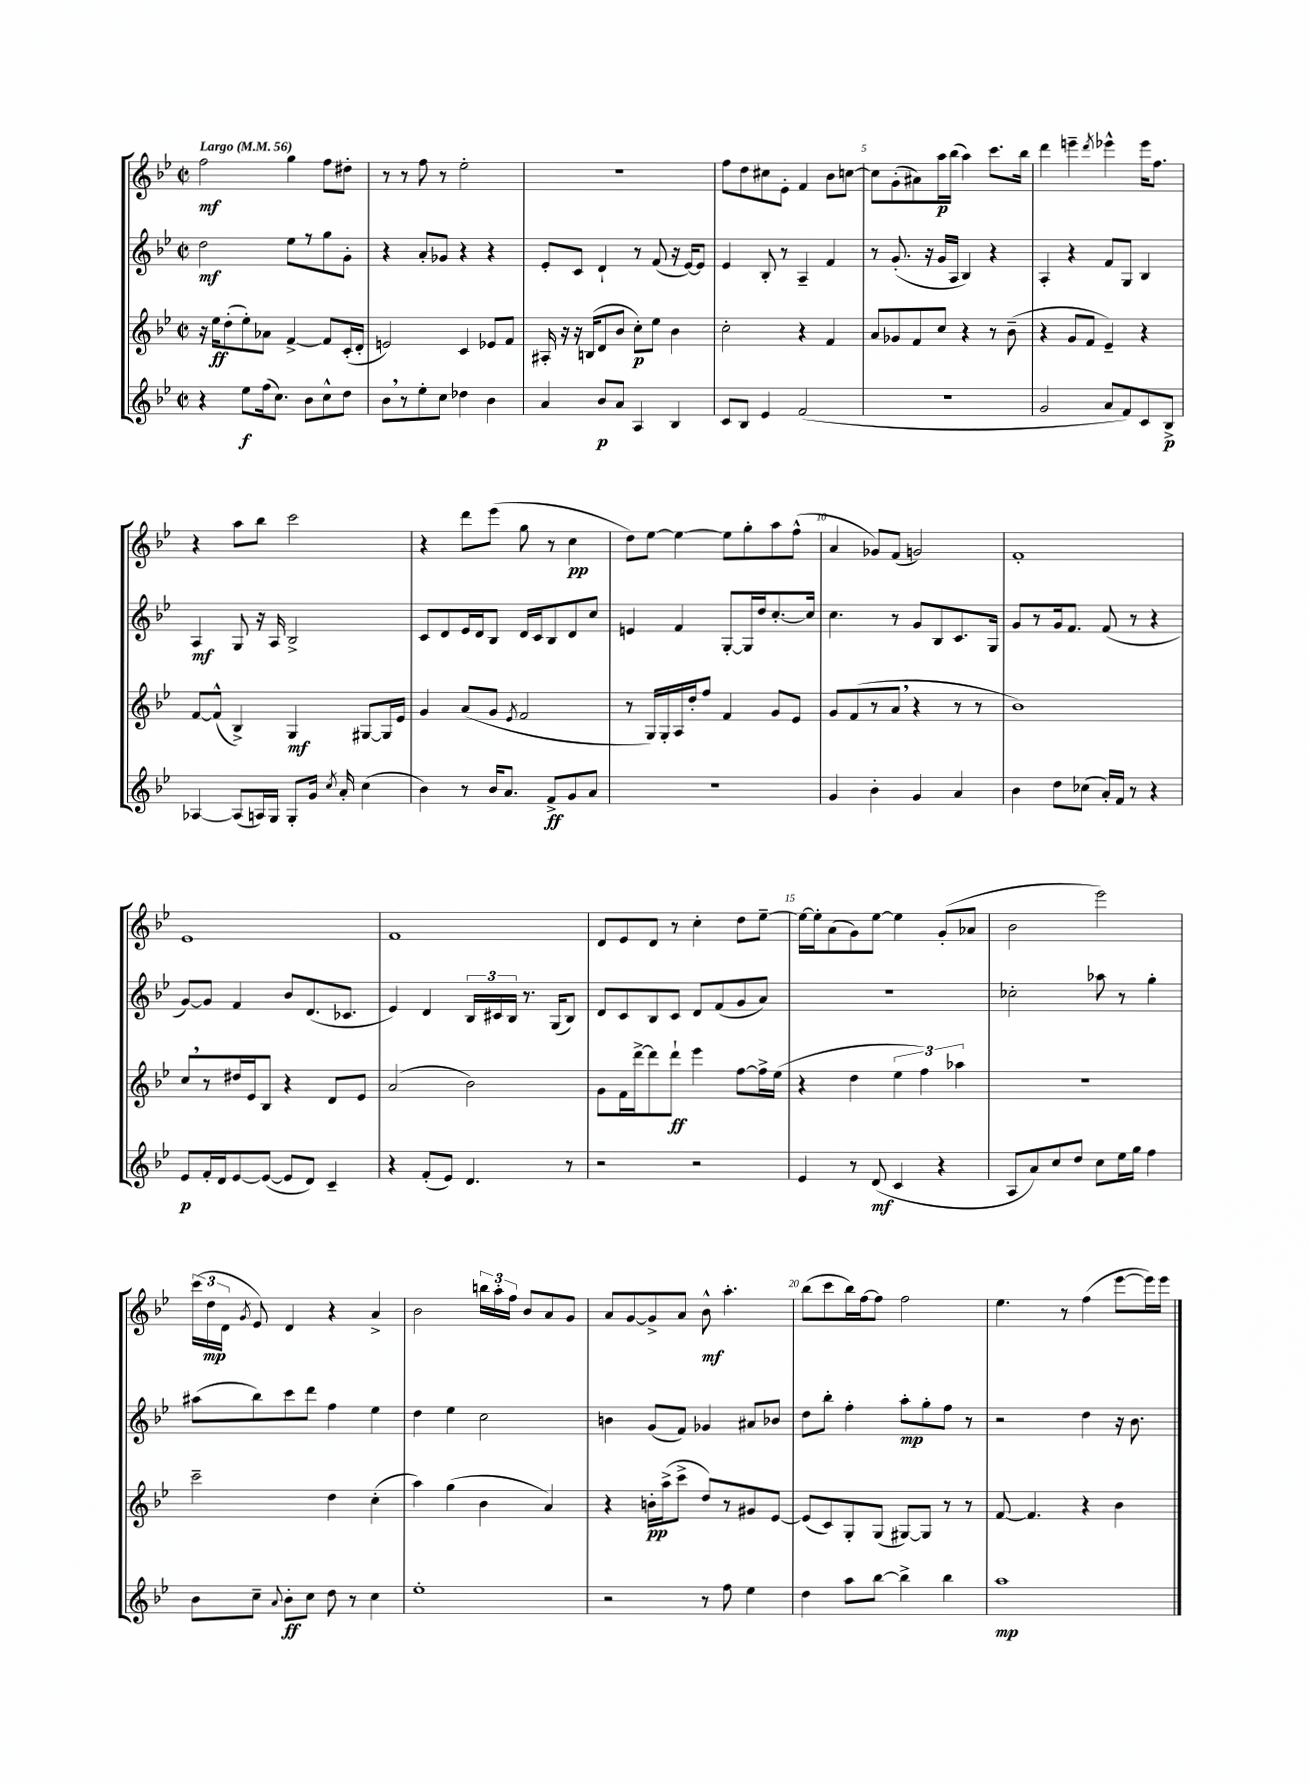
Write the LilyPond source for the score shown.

<<
\new StaffGroup <<
\new Staff = "s0" {
    \clef treble \key bes \major \defaultTimeSignature \time 2/2 \tempo "Largo" 4 = 56
    \autoBeamOff f''2\mf g''4 f''8[ dis''8]-. |
    r8 r8 f''8 r8 ees''2-. |
    R1 |
    f''8[ d''8 cis''8 ees'8]-. f'4 bes'8[ c''8]~ |
    c''8[ g'8-.( ais'8) a''16\p bes''16]( a''4) c'''8.[ bes''16] |
    d'''4 e'''4-- \acciaccatura { d'''8 } ees'''4-^ ees'''16[ f''8.] |
    r4 a''8[ bes''8] c'''2 |
    r4 d'''8[ ees'''8]( g''8 r8 c''4\pp |
    d''8[) ees''8]~ ees''4~ ees''8[ g''8-. a''8 f''8]-^( |
    a'4 ges'8[) f'8]( g'2) |
    f'1-. |
    ees'1 |
    f'1 |
    d'8[ ees'8 d'8] r8 c''4-. d''8[ ees''8]~-- |
    ees''16[~ ees''16-. a'8( g'8) ees''8]~ ees''4 g'8[-.( aes'8] |
    bes'2 ees'''2) |
    \tuplet 3/2 { c'''16[( d''16\mp d'16] } \acciaccatura { g'8 } ees'8) d'4 r4 a'4-> |
    bes'2 \tuplet 3/2 { b''16[ a''16-. f''16] } bes'8[ a'8 g'8] |
    a'8[ g'8~ g'8-> a'8] bes'8-^\mf a''4.-. |
    bes''8[( c'''8 bes''16) f''16~ f''8] f''2 |
    ees''4. r8 f''4( ees'''8[~ ees'''16) ees'''16] \bar "|." |
}
\new Staff = "s1" {
    \clef treble \key bes \major \defaultTimeSignature \time 2/2
    \autoBeamOff d''2\mf ees''8[ r8 g''8 g'8]-. |
    r4 a'8[-. ges'8] r4 r4 |
    ees'8[-. c'8] d'4-! r8 f'8( r16 ees'16[~) ees'8] |
    ees'4 bes8-. r8 a4-- f'4 |
    r8 g'8.-.( r16 g'16[ a16] bes4) r4 |
    a4-. r4 f'8[ g8] bes4 |
    a4\mf g8 r16 a16 bes2-> |
    c'8[ d'8 ees'16 d'16 bes8] d'16[ c'16 bes8 d'8 c''8] |
    e'4 f'4 g8[~-. g16 d''16 c''8.~-. c''16] |
    c''4. r8 g'8[ bes8 c'8. g16] |
    g'8[ r8 g'16 f'8.] f'8( r8 r4 |
    g'8[~) g'8] f'4 bes'8[ d'8.( ces'8.] |
    ees'4) d'4 \tuplet 3/2 { bes16[ cis'16 bes16] } r8. g16[( bes8]) |
    d'8[ c'8 bes8 c'8] d'8[ f'8( g'8 a'8]) |
    r1 |
    ces''2-. aes''8 r8 g''4-. |
    ais''8[( bes''8) c'''8 d'''8] f''4 ees''4 |
    d''4 ees''4 c''2 |
    b'4 g'8[( f'8]) ges'4 ais'8[ bes'8] |
    d''8[ bes''8]-. f''4-. a''8[-.\mp g''8-. f''8] r8 |
    r2 d''4 r16 bes'8. \bar "|." |
}
\new Staff = "s2" {
    \clef treble \key bes \major \defaultTimeSignature \time 2/2
    \autoBeamOff r16 ees''16[\ff d''8-.( ees''8-.) aes'8] f'4~-> f'8[ c'16-.( d'16]-. |
    e'2) c'4 ees'8[ f'8] |
    ais16-. r16 r16 b16[( d'8 bes'8] c''8[-.\p) ees''8] bes'4 |
    c''2-. r4 f'4 |
    a'8[ ges'8 f'8 c''8] r4 r8 bes'8--( |
    r4 g'8[ f'8] ees'4--) r4 |
    f'8[~ f'8]-^( bes4->) g4\mf gis8[~ gis16 ees'16] |
    g'4 a'8[( g'8] \acciaccatura { ees'8 } f'2 |
    r8 g16[) g16-. a16 d''16-. f''8] f'4 g'8[ ees'8] |
    g'8[ f'8( r8 a'8] \breathe r4 r8 r8 |
    bes'1) |
    c''8[ \breathe r8 dis''16 ees'16 bes8] r4 d'8[ ees'8] |
    a'2( bes'2) |
    g'8[ f'16 d'''16~-> d'''8 d'''8]-!\ff ees'''4 f''8[~ f''16-> ees''16]( |
    r4 d''4 \tuplet 3/2 { ees''4 f''4) aes''4 } |
    r1 |
    c'''2-- d''4 c''4-.( |
    a''4) g''4( bes'4 a'4) |
    r4 b'16[-.\pp a''16->( c'''8]-> d''8[) r8 gis'8 ees'8]~ |
    ees'8[( c'8) g8-. g8]( gis8[~) gis8] r8 r8 |
    f'8~ f'4. r4 bes'4 \bar "|." |
}
\new Staff = "s3" {
    \clef treble \key bes \major \defaultTimeSignature \time 2/2
    \autoBeamOff r4 ees''8[\f f''16( c''8.]) bes'8[ c''8-^ d''8] |
    bes'8[ \breathe r8 ees''8-. c''8] des''4 bes'4 |
    a'4 bes'8[\p a'8] a4 bes4 |
    c'8[ bes8] ees'4 f'2( |
    R1 |
    g'2 a'8[ f'8) c'8 bes8]->\p |
    aes4~ aes8[( a16) g16] g8[-. g'16] \acciaccatura { c''8 } a'16-. c''4( |
    bes'4) r8 bes'16[ a'8.] f'8[->\ff g'8 a'8] |
    R1 |
    g'4 bes'4-. g'4 a'4 |
    bes'4 d''8[ ces''8]( a'16[-.) f'16] r8 r4 |
    ees'8[\p f'16-. d'16 ees'8~ ees'8]~( ees'8[ d'8]) c'4-- |
    r4 f'8[-.( ees'8]) d'4. r8 |
    r2 r2 |
    ees'4 r8 d'8\mf( c'4 r4 |
    a8[ a'8) c''8 d''8] c''8[ ees''16 g''16] f''4 |
    bes'8[ c''8]-- \appoggiatura { a'8 } bes'8[-.\ff c''8] d''8 r8 c''4 |
    ees''1-. |
    r2 r8 f''8 ees''4 |
    d''4 a''8[ bes''8]~ bes''4-> bes''4 |
    a''1\mp \bar "|." |
}
>>
>>
\layout { \context { \Score \override BarNumber.break-visibility = ##(#f #t #t) barNumberVisibility = #(every-nth-bar-number-visible 5) } }
